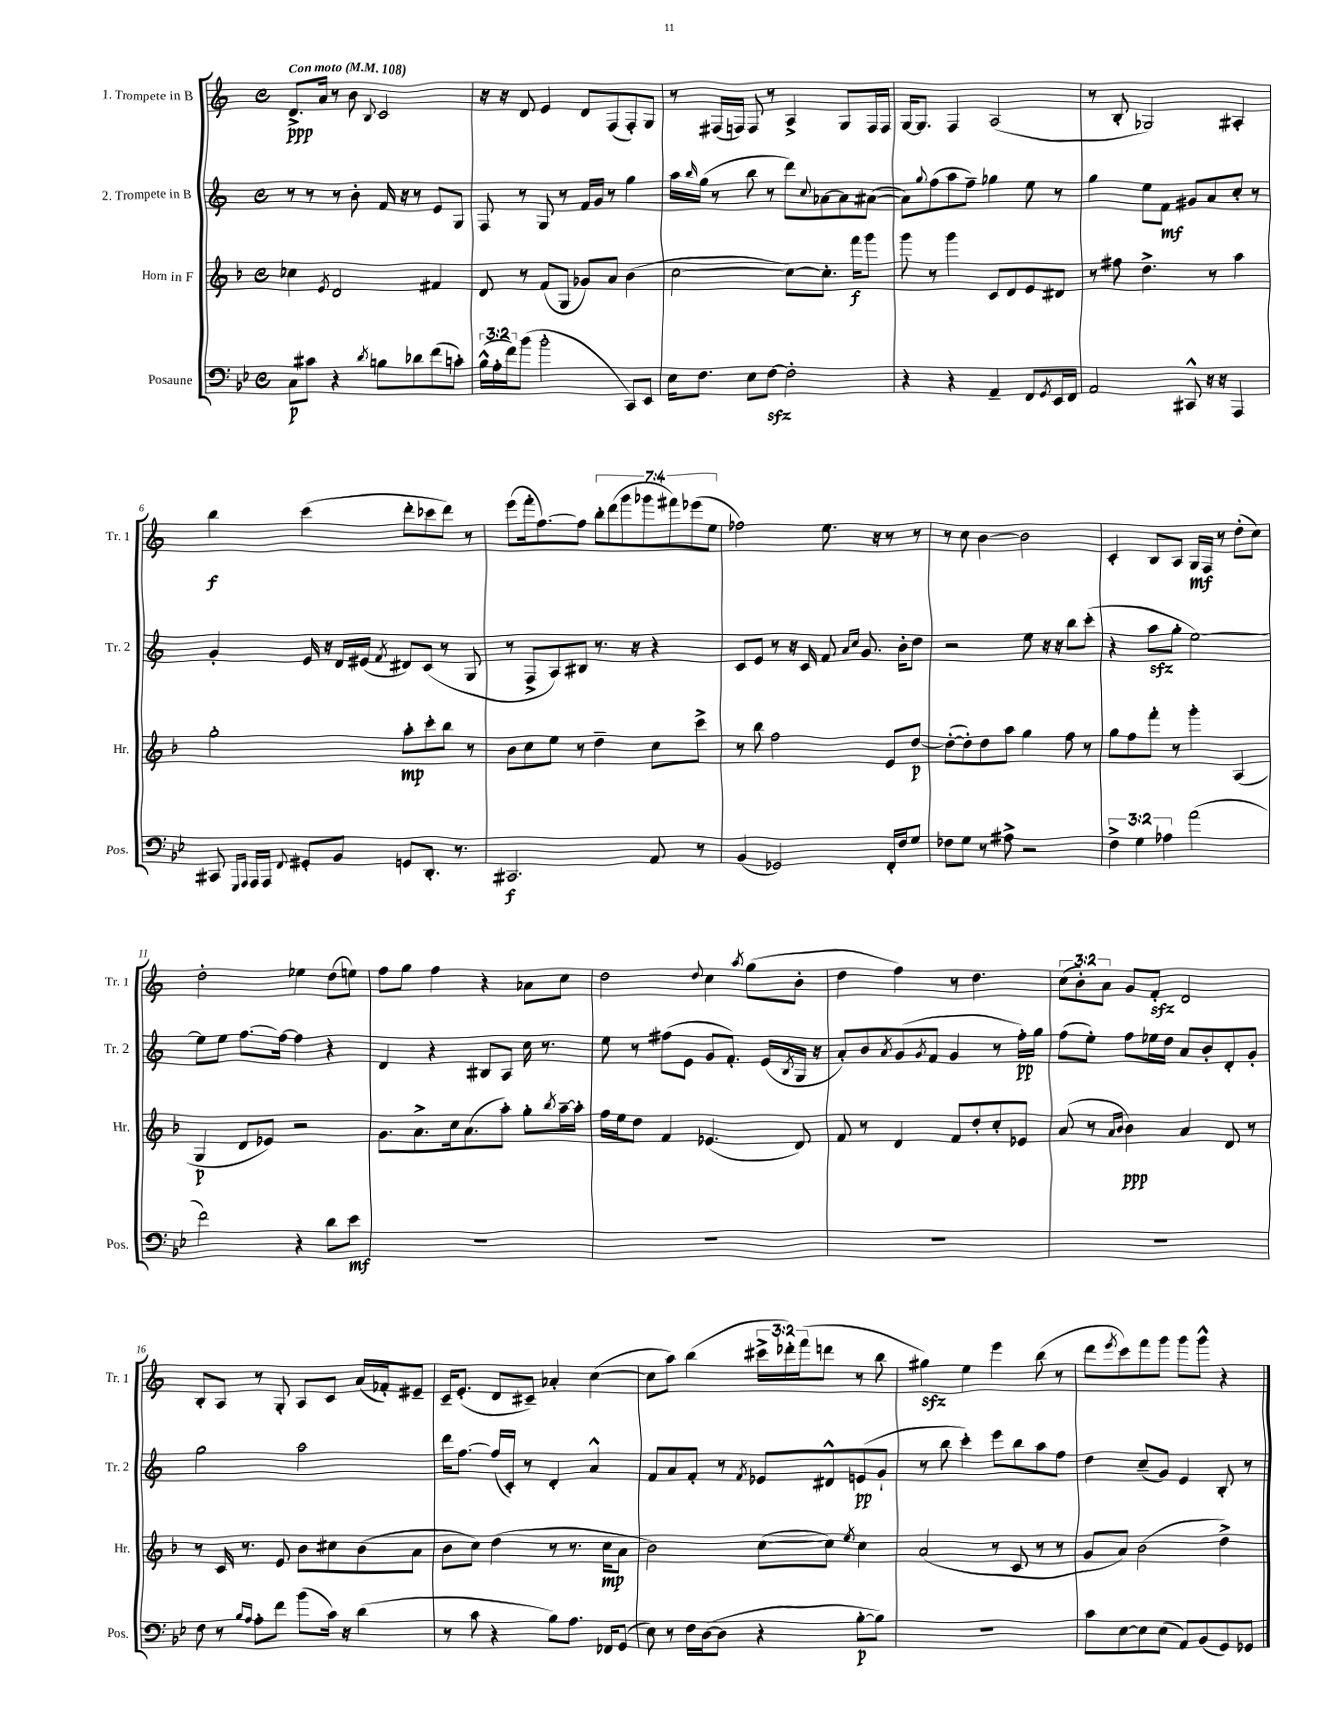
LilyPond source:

<<
\new StaffGroup <<
\new Staff = "s0" \with { instrumentName = "1. Trompete in B" shortInstrumentName = "Tr. 1" } {
    \clef treble \key c \major \defaultTimeSignature \time 4/4 \override Staff.TupletNumber.text = #tuplet-number::calc-fraction-text \tempo "Con moto" 4 = 108
    d'8.->\ppp a'16 r8 b'8 \appoggiatura { b8 } c'2 |
    r16 r16 d'8 e'4 d'8 f8( f8-.) g8 |
    r8 fis16( f16) f8 r8 a4-> g8 f16 f16 |
    g16~ g8. f4 a2( |
    r8 b8-. ges2) ais4-. |
    b''4\f c'''4( d'''8-. ces'''8 d'''8) r8 |
    e'''8( f'''16-. f''8.~) f''8 \tuplet 7/4 { b''8-. d'''8( g'''8 ges'''8 fis'''8) ees'''8( e''8 } |
    fes''2) e''8. r16 r8 r8 |
    r8 c''8 b'4~ b'2 |
    c'4-. b8 a8 g16\mf f16 r8 d''8-.( c''8) |
    d''2-. ees''4 d''8( e''8) |
    f''8 g''8 f''4 r4 aes'8 c''8 |
    d''2 \appoggiatura { d''8 } c''4 \acciaccatura { a''8 } g''8( b'8-. |
    d''4 f''4) r8 d''4. |
    \tuplet 3/2 { c''8( b'8-.) a'8 } g'8 f'8-.\sfz d'2 |
    b8-. a8 r8 g8-. a8 c'8 a'16( fes'16-.) eis'8-- |
    c'16-- e'8.-.( d'8 cis'8--) aes'4-. c''4~( |
    c''8 a''8) b''4( \tuplet 3/2 { cis'''16-> des'''16-.) f'''16( } d'''8 r8 b''8 |
    gis''4\sfz) e''4 e'''4 b''8( r8 |
    d'''8 \acciaccatura { e'''8 } c'''8) f'''8 g'''8 g'''8 g'''8-^ r4 \bar "|." |
}
\new Staff = "s1" \with { instrumentName = "2. Trompete in B" shortInstrumentName = "Tr. 2" } {
    \clef treble \key c \major \defaultTimeSignature \time 4/4
    r8 r8 r8 b'8-. f'16 r16 r8 e'8 g8 |
    f8 r8 g8 r8 f'16 g'16 r8 g''4 |
    a''16 \grace { b''16 } g''16( r8 b''8 r8 d'''8) \appoggiatura { c''8 } aes'8~ aes'8 ais'8~( |
    ais'8) \appoggiatura { g''8 } f''8( a''8 f''8--) ges''4 e''8 r8 |
    g''4 e''8 f'8\mf gis'8 a'8 c''8-. r8 |
    g'4-. e'16 r16 d'16 eis'16( \acciaccatura { f'8 } dis'8) c'8( r8 g8 |
    r8 f8-> a8) bis8 r8. r16 r4 |
    c'8 e'8 r8 r16 c'16 f'8 \grace { a'16 c''16 } g'8. b'16-. d''8 |
    r2 e''8 r16 r16 b''8 c'''8-.( |
    r4 a''8\sfz g''8-. e''2~) |
    e''8 e''8 f''8.~ f''16~ f''4 r4 |
    d'4 r4 bis8 a8 c''16 r8. |
    e''8 r8 fis''8( e'8 g'8 f'8.-.) e'16( \acciaccatura { b8 } g16 r16 |
    a'8-.) b'8 \acciaccatura { a'8 } g'8( \acciaccatura { g'8 } f'8 g'4 r8 f''16-.\pp) g''16 |
    f''8( e''8-.) f''8 ees''16 d''16 a'8 b'8-. d'8-. g'8-. |
    g''2 a''2 |
    d'''16 f''8.~ f''16( c'16-.) r8 d'4-. a'4-^ |
    f'8 a'8 f'8-. r8 \acciaccatura { f'8 } ees'8 dis'8-^ e'8\pp( g'8-! |
    r8 b''8 c'''4-.) e'''8 b''8 a''8 f''8 |
    d''4 c''8--( g'8) e'4 b8-. r8 \bar "|." |
}
\new Staff = "s2" \with { instrumentName = "Horn in F" shortInstrumentName = "Hr." } {
    \clef treble \key f \major \defaultTimeSignature \time 4/4
    ces''4 \acciaccatura { e'8 } d'2 fis'4 |
    d'8 r8 f'8( g8 ges'8) a'8 bes'4( |
    c''2~ c''8~) c''8.-. f'''16\f g'''8 |
    g'''8 r8 g'''4 c'8 d'8 e'8 dis'8 |
    r8 fis''8 d''4.-> r8 a''4 |
    g''2-. a''8-.\mp c'''8-. bes''8 r8 |
    bes'8 c''8 e''8 r8 d''4-- c''8 c'''8-> |
    r8 bes''8 f''2 e'8 d''8~\p |
    d''8~-.( d''8-.) d''8 a''8 g''4 f''8 r8 |
    g''8 f''8 f'''8-. r8 g'''4-. a4( |
    g4\p d'8 ees'8) r2 |
    g'8. a'8.-> c''16 a'8.( a''8-.) g''8-. \acciaccatura { bes''8 } a''16~-- a''16-. |
    f''16 e''16 d''8 f'4 ees'4.( d'8) |
    f'8 r8 d'4 f'8 d''8-. c''8-. ees'8 |
    a'8( r8 \grace { a'16 bes'16 } bes'4\ppp) a'4 d'8 r8 |
    r8 c'16 r8. e'8 bes'8 cis''8 bes'8( a'8 |
    bes'8 c''8) d''4( r8 r8. c''16\mp a'8 |
    bes'2) c''8~( c''8) \acciaccatura { e''8 } c''4 |
    a'2( r8 c'8 r8 r8 |
    g'8 a'8) bes'2( d''4->) \bar "|." |
}
\new Staff = "s3" \with { instrumentName = "Posaune" shortInstrumentName = "Pos." } {
    \clef bass \key bes \major \defaultTimeSignature \time 4/4 \override Staff.TupletNumber.text = #tuplet-number::calc-fraction-text
    c8\p cis'8 r4 \acciaccatura { d'8 } b8 des'8 f'8( c'8-.) |
    \tuplet 3/2 { bes16-^( a16-. f'16) } bes'8( bes'2-. c,8) ees,8 |
    ees16 f8. ees8 f8~\sfz f2-. |
    r4 r4 a,4-- f,8 \acciaccatura { g,8 } ees,16 f,16 |
    a,2 cis,8-^ r16 r16 a,,4 |
    cis,8 \grace { g,,16 a,,16 } a,,16 a,,16 \appoggiatura { f,8 } gis,8-. bes,8 g,8 d,8.-. r8. |
    cis,2.\f a,8 r8 |
    bes,4( ges,2) f,16-. f16 g8 |
    fes8 g8 r8 ais8-> r2 |
    \tuplet 3/2 { f4-> g4 aes4 } a'2( |
    f'2) r4 d'8 ees'8\mf |
    R1 |
    R1 |
    R1 |
    R1 |
    f8 r8 \grace { bes16 a16 } a8-. f'8 bes'8( c'16) r16 d'4( |
    r8 c'8 r4 bes8) a8. fes,16 g,8( |
    ees8) r8 f16 d16~( d8 r4 bes8~-.\p bes8) |
    R1 |
    c'8 ees8~ ees8 ees8( a,8) bes,8( g,8) ges,8 \bar "|." |
}
>>
>>
